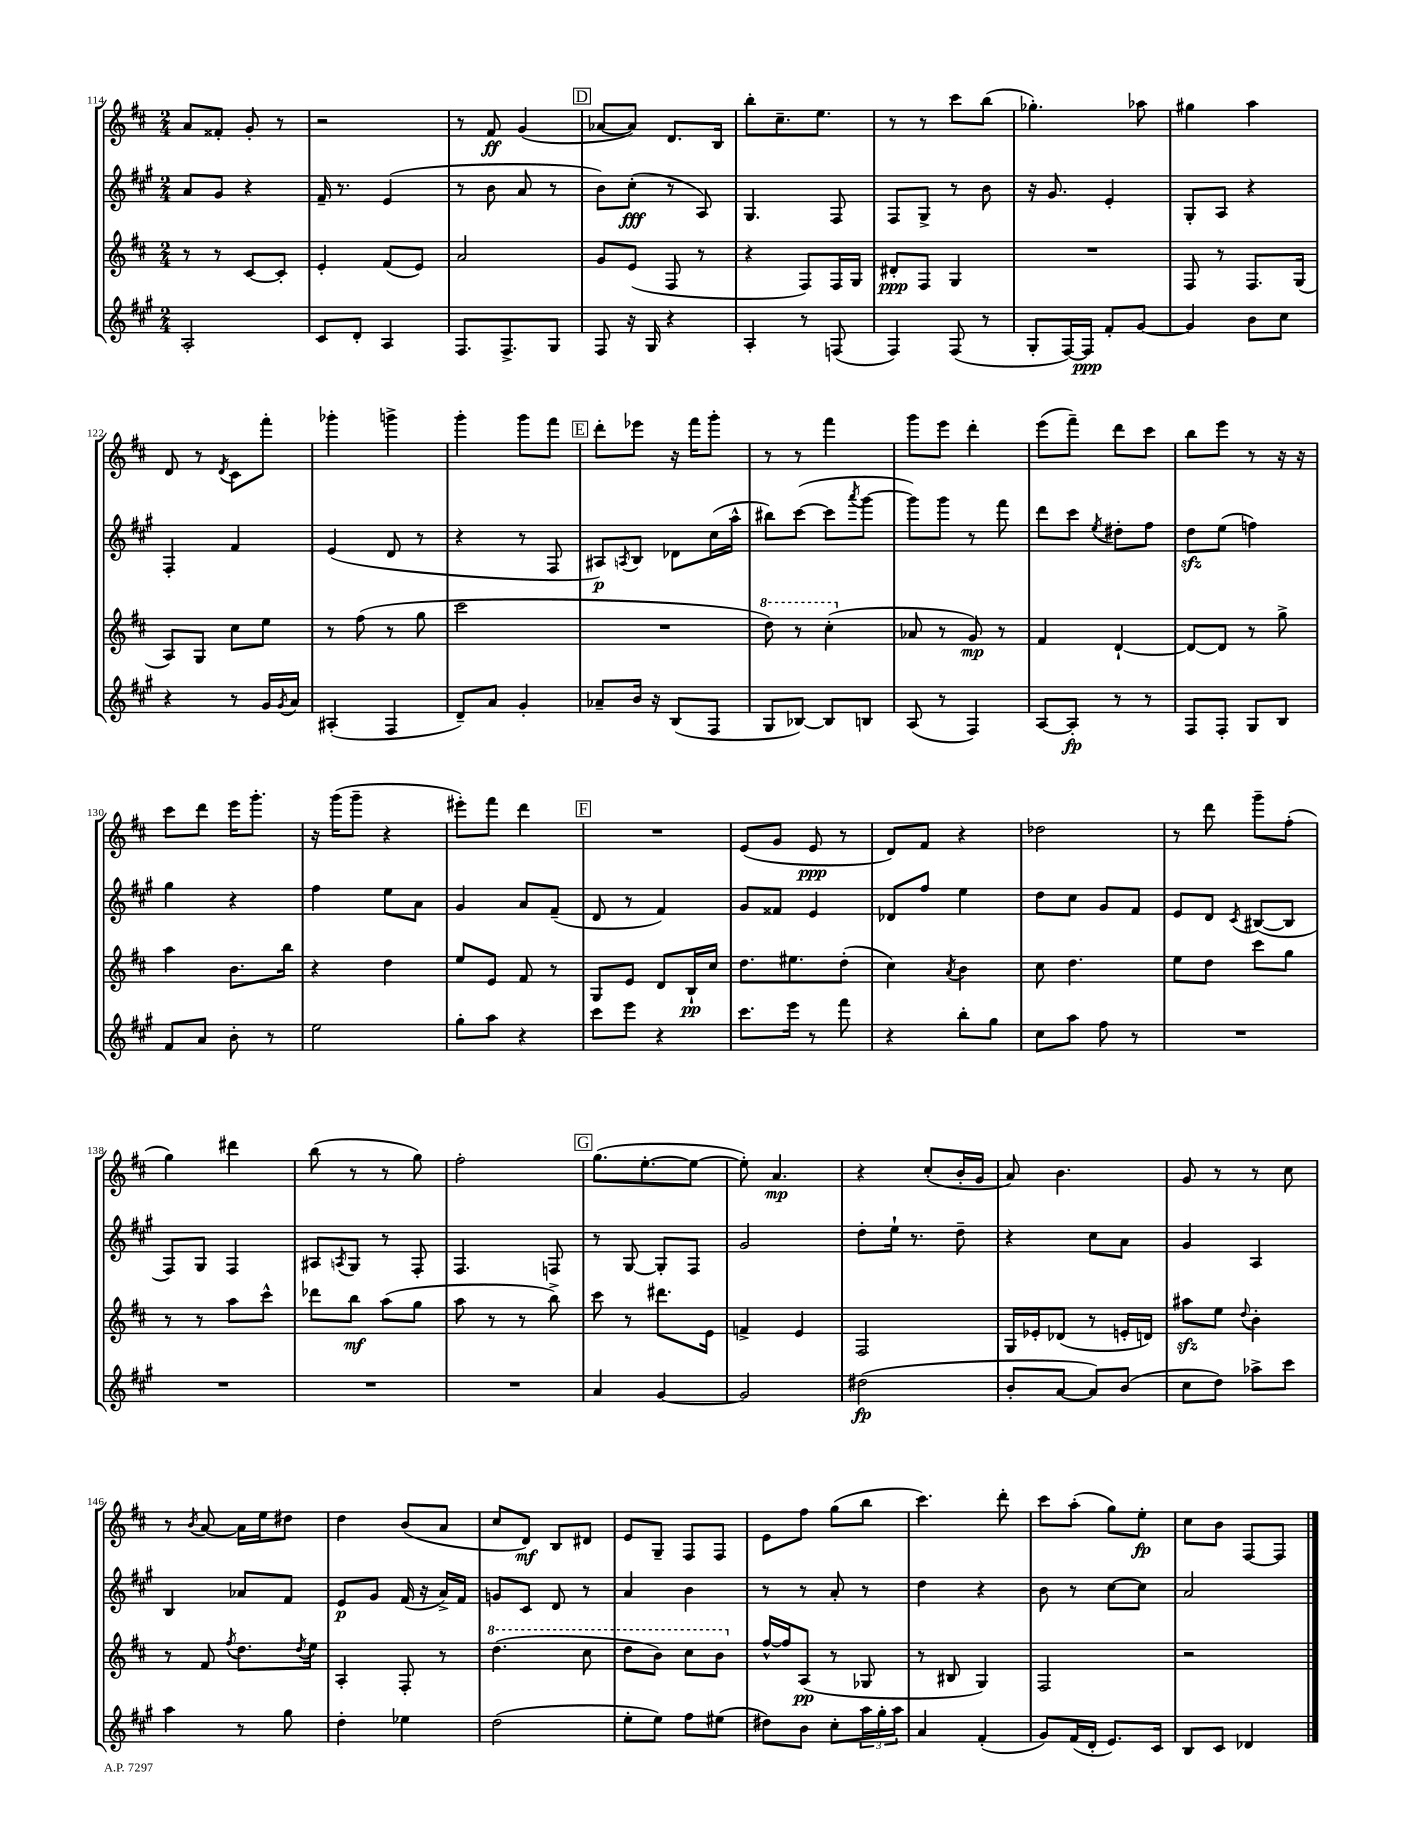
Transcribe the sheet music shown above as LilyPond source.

<<
\new StaffGroup <<
\new Staff = "s0" {
    \clef treble \key d \major \numericTimeSignature \time 2/4
    a'8 fisis'8-. g'8-. r8 |
    r2 |
    r8 fis'8\ff g'4( |
    \mark \markup { \box "D" } aes'8~ aes'8) d'8. b16 |
    b''8-. cis''8.-- e''8. |
    r8 r8 cis'''8 b''8( |
    ges''4.-.) aes''8 |
    gis''4 a''4 |
    d'8 r8 \acciaccatura { d'8 } cis'8 fis'''8-. |
    ges'''4-. g'''4-> |
    g'''4-. g'''8 fis'''8 |
    \mark \markup { \box "E" } d'''8-. ees'''8 r16 fis'''16 g'''8-. |
    r8 r8 fis'''4 |
    g'''8 e'''8 d'''4-. |
    e'''8( fis'''8--) d'''8 cis'''8 |
    b''8 e'''8 r8 r16 r16 |
    cis'''8 d'''8 e'''16 g'''8.-. |
    r16 g'''16( g'''8-- r4 |
    eis'''8-.) fis'''8 d'''4 |
    \mark \markup { \box "F" } R2 |
    e'8( g'8 e'8\ppp r8 |
    d'8) fis'8 r4 |
    des''2 |
    r8 d'''8 g'''8-- fis''8-.( |
    g''4) dis'''4 |
    b''8( r8 r8 g''8) |
    fis''2-. |
    \mark \markup { \box "G" } g''8.( e''8.~-. e''8~ |
    e''8-.) a'4.\mp |
    r4 cis''8-.( b'16-. g'16 |
    a'8) b'4. |
    g'8 r8 r8 cis''8 |
    r8 \acciaccatura { b'8 } a'8~ a'16 e''16 dis''8 |
    d''4 b'8( a'8 |
    cis''8 d'8\mf) b8 dis'8 |
    e'8 g8-- fis8 fis8 |
    e'8 fis''8 g''8( b''8 |
    cis'''4.) d'''8-. |
    cis'''8 a''8-.( g''8) e''8-.\fp |
    cis''8 b'8 fis8~ fis8 \bar "|." |
}
\new Staff = "s1" {
    \clef treble \key a \major \numericTimeSignature \time 2/4
    a'8 gis'8 r4 |
    fis'16-- r8. e'4( |
    r8 b'8 a'8 r8 |
    \mark \markup { \box "D" } b'8) cis''8-.\fff( r8 a8) |
    gis4. fis8 |
    fis8 gis8-> r8 b'8 |
    r16 gis'8. e'4-. |
    gis8-. a8 r4 |
    fis4-. fis'4 |
    e'4( d'8 r8 |
    r4 r8 fis8 |
    \mark \markup { \box "E" } ais8\p) \acciaccatura { a8 } b8 des'8 cis''16( a''16-^ |
    bis''8) cis'''8~( cis'''8 \acciaccatura { a'''8 } gis'''8~ |
    gis'''8) gis'''8 r8 fis'''8 |
    d'''8 cis'''8 \acciaccatura { e''8 } dis''8-. fis''8 |
    d''8\sfz e''8( f''4) |
    gis''4 r4 |
    fis''4 e''8 a'8 |
    gis'4 a'8 fis'8--( |
    \mark \markup { \box "F" } d'8 r8 fis'4) |
    gis'8 fisis'8 e'4 |
    des'8 fis''8 e''4 |
    d''8 cis''8 gis'8 fis'8 |
    e'8 d'8 \acciaccatura { cis'8 } bis8~( bis8 |
    fis8) gis8 fis4 |
    ais8 \acciaccatura { a8 } gis8 r8 fis8-. |
    fis4. f8 |
    \mark \markup { \box "G" } r8 gis8~ gis8-. fis8 |
    gis'2 |
    d''8-. e''16-! r8. d''8-- |
    r4 cis''8 a'8 |
    gis'4 a4 |
    b4 aes'8 fis'8 |
    e'8\p gis'8 fis'16( r16 a'16->) fis'16 |
    g'8 cis'8 d'8 r8 |
    a'4 b'4 |
    r8 r8 a'8-. r8 |
    d''4 r4 |
    b'8 r8 cis''8~ cis''8 |
    a'2 \bar "|." |
}
\new Staff = "s2" {
    \clef treble \key d \major \numericTimeSignature \time 2/4
    r8 r8 cis'8~ cis'8-. |
    e'4-. fis'8( e'8) |
    a'2 |
    \mark \markup { \box "D" } g'8 e'8( fis8 r8 |
    r4 fis8) fis16 g16 |
    dis'8-.\ppp fis8 g4 |
    R2 |
    fis8 r8 fis8. g16( |
    a8) g8 cis''8 e''8 |
    r8 fis''8( r8 g''8 |
    cis'''2 |
    \mark \markup { \box "E" } R2 |
    \ottava #1 d'''8) r8 cis'''4-.( \ottava #0 |
    aes'8 r8 g'8\mp) r8 |
    fis'4 d'4~-! |
    d'8~ d'8 r8 g''8-> |
    a''4 b'8. b''16 |
    r4 d''4 |
    e''8 e'8 fis'8 r8 |
    \mark \markup { \box "F" } g8 e'8 d'8 b16-!\pp cis''16 |
    d''8. eis''8. d''8-.( |
    cis''4) \acciaccatura { a'8 } b'4 |
    cis''8 d''4. |
    e''8 d''8 cis'''8 g''8 |
    r8 r8 a''8 cis'''8-^ |
    des'''8 b''8\mf a''8( g''8 |
    a''8 r8 r8 b''8->) |
    \mark \markup { \box "G" } cis'''8 r8 dis'''8. e'16 |
    f'4-> e'4 |
    fis2 |
    g16 ees'16-. des'8( r8 e'16-. d'16) |
    ais''8\sfz e''8 \appoggiatura { d''8 } b'4-. |
    r8 fis'8 \acciaccatura { fis''8 } d''8. \acciaccatura { d''8 } e''16 |
    a4-. fis8-. r8 |
    \ottava #1 d'''4.( cis'''8 |
    d'''8 b''8) cis'''8 b''8 \ottava #0 |
    fis''16~-^ fis''16 a8\pp( r8 ges8 |
    r8 bis8 g4) |
    fis2 |
    r2 \bar "|." |
}
\new Staff = "s3" {
    \clef treble \key a \major \numericTimeSignature \time 2/4
    a2-. |
    cis'8 d'8-. a4 |
    fis8. fis8.-> gis8 |
    \mark \markup { \box "D" } fis8 r16 gis16 r4 |
    a4-. r8 f8( |
    fis4) fis8( r8 |
    gis8-. fis16~) fis16\ppp fis'8-. gis'8~ |
    gis'4 b'8 cis''8 |
    r4 r8 gis'16 \acciaccatura { gis'8 } a'16 |
    ais4-.( fis4 |
    d'8--) a'8 gis'4-. |
    \mark \markup { \box "E" } aes'8-- b'16 r16 b8( fis8 |
    gis8 bes8~) bes8 b8 |
    a8( r8 fis4) |
    a8~ a8-.\fp r8 r8 |
    fis8 fis8-. gis8 b8 |
    fis'8 a'8 b'8-. r8 |
    e''2 |
    gis''8-. a''8 r4 |
    \mark \markup { \box "F" } cis'''8 e'''8 r4 |
    cis'''8. e'''16 r8 fis'''8 |
    r4 b''8-. gis''8 |
    cis''8 a''8 fis''8 r8 |
    R2 |
    R2 |
    R2 |
    R2 |
    \mark \markup { \box "G" } a'4 gis'4~ |
    gis'2 |
    dis''2\fp( |
    b'8-. a'8~ a'8) b'8( |
    cis''8 d''8) aes''8-> cis'''8 |
    a''4 r8 gis''8 |
    d''4-. ees''4 |
    d''2( |
    e''8-. e''8) fis''8 eis''8( |
    dis''8) b'8 cis''8-. \tuplet 3/2 { a''16 gis''16-. a''16 } |
    a'4 fis'4-.( |
    gis'8) fis'16( d'16-. e'8.) cis'16 |
    b8 cis'8 des'4 \bar "|." |
}
>>
>>
\layout { \context { \Score currentBarNumber = #114 } }
